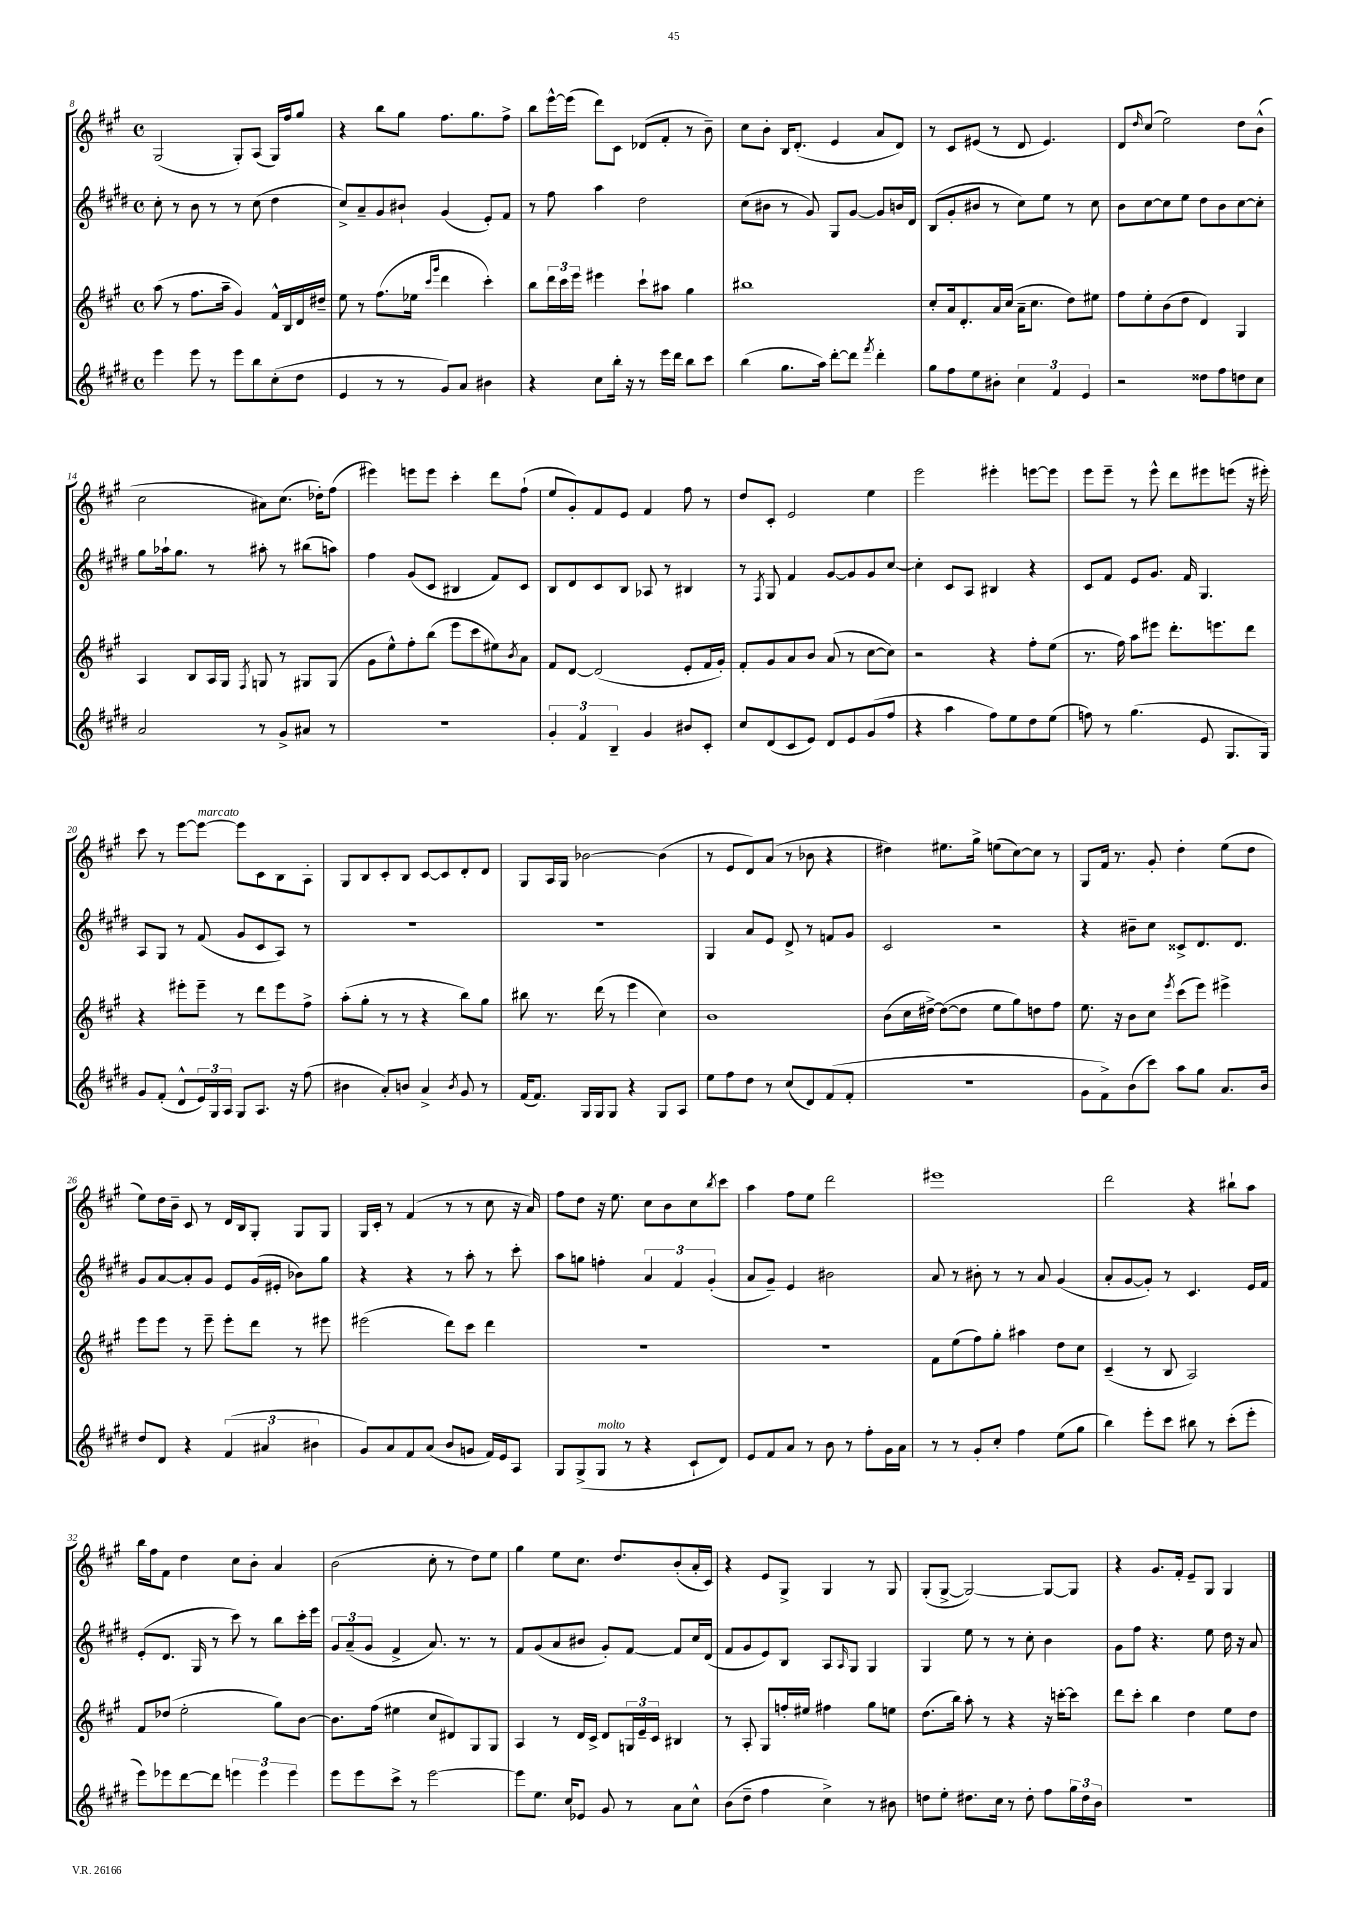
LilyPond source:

<<
\new StaffGroup <<
\new Staff = "s0" {
    \clef treble \key a \major \defaultTimeSignature \time 4/4
    gis2( gis8-.) a8( gis16) fis''16 gis''8 |
    r4 b''8 gis''8 fis''8. gis''8. fis''8-> |
    b''8 e'''16~-^ e'''16( d'''8) cis'8 des'8( fis'8-. r8 b'8--) |
    cis''8 b'8-. b16 d'8.-.( e'4 a'8 d'8) |
    r8 cis'8 eis'8( r8 d'8 eis'4.) |
    d'8 \grace { d''16 } cis''8( e''2) d''8 b'8-^( |
    cis''2 ais'8) cis''8.( des''16-.) fis''8( |
    eis'''4) e'''8 e'''8 cis'''4-. d'''8 fis''8-!( |
    e''8 gis'8-.) fis'8 e'8 fis'4 fis''8 r8 |
    d''8 cis'8-. e'2 e''4 |
    e'''2 eis'''4-. e'''8~ e'''8 |
    e'''8 e'''8-- r8 e'''8-^ d'''8 eis'''8 e'''8( r16 eis'''16-.) |
    cis'''8 r8 e'''8~ e'''8~^\markup { \italic "marcato" } e'''8 cis'8 b8 a8-. |
    gis8 b8 cis'8-. b8 cis'8~ cis'8 d'8-. d'8 |
    gis8 a16 gis16 bes'2~ bes'4( |
    r8 e'8 d'8) a'8( r8 bes'8 r4 |
    dis''4) eis''8. gis''16-> e''8( cis''8~) cis''8 r8 |
    gis8 fis'16 r8. gis'8-. d''4-. e''8( d''8 |
    e''8) d''16 b'16-- cis'8 r8 d'16 b16 gis8-. gis8 gis8 |
    gis16 cis'16-. r8 fis'4( r8 r8 cis''8 r16 a'16) |
    fis''8 d''8 r16 e''8. cis''8 b'8 cis''8 \acciaccatura { b''8 } cis'''8 |
    a''4 fis''8 e''8 d'''2 |
    eis'''1 |
    d'''2 r4 bis''8-! a''8 |
    b''16 fis''16 fis'8 d''4 cis''8 b'8-. a'4 |
    b'2( cis''8-. r8 d''8) e''8 |
    gis''4 e''8 cis''8. d''8. b'8-.( a'16-. cis'16) |
    r4 e'8 gis8-> gis4 r8 gis8 |
    gis8-.( gis8~-> gis2~) gis8~ gis8 |
    r4 gis'8. fis'16-. e'8-- gis8 gis4 \bar "|." |
}
\new Staff = "s1" {
    \clef treble \key e \major \defaultTimeSignature \time 4/4
    cis''8-. r8 b'8 r8 r8 cis''8( dis''4 |
    cis''8->) a'8-- gis'8 bis'8-! gis'4( e'8-.) fis'8 |
    r8 fis''8 a''4 dis''2 |
    cis''8( bis'8 r8 gis'8) gis8 gis'8~ gis'8 b'16 dis'16 |
    b8( gis'8-. bis'8 r8 cis''8) e''8 r8 cis''8 |
    b'8 cis''8~ cis''8 e''8 dis''8 b'8 cis''8~ cis''8-. |
    gis''8 aes''16-! gis''8. r8 ais''8-. r8 bis''8( a''8) |
    fis''4 gis'8( cis'8 bis4 fis'8) cis'8 |
    b8 dis'8 cis'8 b8 aes8 r8 bis4 |
    r8 \acciaccatura { fis8 } gis8 fis'4 gis'8~ gis'8 gis'8 cis''8~ |
    cis''4-. cis'8 a8 bis4 r4 |
    cis'8 fis'8 e'8 gis'8. fis'16 gis4. |
    a8 gis8 r8 fis'8( gis'8 cis'8 a8) r8 |
    R1 |
    R1 |
    gis4 a'8 e'8 dis'8-> r8 f'8 gis'8 |
    cis'2 r2 |
    r4 bis'8-- cis''8 cisis'8-> dis'8. dis'8. |
    gis'8 a'8~ a'8-. gis'8 e'8 gis'16( eis'16-. bes'8) gis''8 |
    r4 r4 r8 a''8-. r8 cis'''8-. |
    a''8 g''8 f''4-. \tuplet 3/2 { a'4 fis'4 gis'4-.( } |
    a'8 gis'8--) e'4 bis'2 |
    a'8 r8 bis'8-. r8 r8 a'8 gis'4( |
    a'8-. gis'8~ gis'8-.) r8 cis'4. e'16 fis'16 |
    e'8-.( dis'8. gis16 r8 cis'''8) r8 b''8 cis'''16-. e'''16 |
    \tuplet 3/2 { gis'8 a'8--( gis'8 } fis'4-> a'8.) r8. r8 |
    fis'8 gis'8( a'8 bis'8 gis'8-.) fis'8~ fis'8 cis''16 dis'16( |
    fis'8 gis'8 e'8) b8 a8 \grace { a16 } gis8 gis4 |
    gis4 e''8 r8 r8 cis''8-. b'4 |
    gis'8 fis''8 r4. e''8 dis''16 r16 a'8 \bar "|." |
}
\new Staff = "s2" {
    \clef treble \key a \major \defaultTimeSignature \time 4/4
    a''8( r8 fis''8. a''16-- gis'4) fis'16-^ b16 d'16 dis''16-- |
    e''8 r8 fis''8.( ees''16 \grace { cis'''16 gis'''16 } d'''4 cis'''4-.) |
    b''8 \tuplet 3/2 { d'''16 cis'''16 e'''16 } eis'''4 cis'''8-! ais''8 gis''4 |
    bis''1 |
    cis''8-. a'16 d'8.-. a'16 cis''16( a'16-- cis''8. d''8) eis''8 |
    fis''8 e''8-. b'8( d''8 d'4) gis4 |
    a4 b8 a16 gis16 \acciaccatura { fis8 } g8 r8 gis8 gis8( |
    gis'8 e''8-^) fis''8-. b''8( e'''8 cis'''8 eis''8) \acciaccatura { b'8 } a'8 |
    fis'8 d'8~ d'2( e'8-. fis'16 gis'16-.) |
    fis'8-. gis'8 a'8 b'8 a'8( r8 cis''8~ cis''8) |
    r2 r4 fis''8-. e''8( |
    r8. fis''16) a''8 eis'''8 d'''8.-. e'''8. d'''8 |
    r4 eis'''8-. eis'''8-- r8 d'''8 eis'''8 fis''8-> |
    a''8-.( gis''8-. r8 r8 r4 b''8) gis''8 |
    bis''8 r8. d'''16( r8 e'''4 cis''4) |
    b'1 |
    b'8( cis''16 dis''16~->) dis''8~( dis''8 e''8 gis''8) d''8 fis''8 |
    e''8. r16 b'8 cis''8 \acciaccatura { e'''8 } cis'''8( e'''8) eis'''4-> |
    e'''8 e'''8 r8 e'''8-- e'''8-. d'''8 r8 eis'''8 |
    eis'''2( d'''8) cis'''8 d'''4 |
    R1 |
    R1 |
    fis'8 e''8( fis''8) gis''8-. ais''4 d''8 cis''8 |
    cis'4--( r8 b8 a2) |
    fis'8 des''8( e''2-. gis''8) b'8~ |
    b'8. fis''16( eis''4 cis''8 dis'8) gis8 gis8 |
    a4 r8 d'16 cis'16-> d'8 \tuplet 3/2 { g16 e'16-- cis'16 } bis4 |
    r8 a8-. gis8 f''16-. eis''16 fis''4 gis''8 e''8 |
    d''8.( b''16) a''8-. r8 r4 r16 c'''16~-. c'''8 |
    d'''8 cis'''8-. b''4 d''4 e''8 d''8 \bar "|." |
}
\new Staff = "s3" {
    \clef treble \key e \major \defaultTimeSignature \time 4/4
    e'''4 e'''8 r8 e'''8 b''8 cis''8-.( dis''8 |
    e'4 r8 r8 gis'8) a'8 bis'4 |
    r4 cis''8 b''16-. r16 r8 e'''16 dis'''16 b''8 cis'''8 |
    b''4( gis''8. a''16) dis'''8~-. dis'''8 \acciaccatura { fis'''8 } dis'''4-. |
    gis''8 fis''8 e''8 bis'8-. \tuplet 3/2 { cis''4 fis'4 e'4 } |
    r2 disis''8 fis''8 d''8 cis''8 |
    a'2 r8 gis'8-> ais'8 r8 |
    R1 |
    \tuplet 3/2 { gis'4-. fis'4 b4-- } gis'4 bis'8 cis'8-. |
    cis''8 dis'8( cis'8 e'8) dis'8 e'8 gis'8( fis''8 |
    r4 a''4 fis''8) e''8 dis''8 e''8( |
    f''8) r8 gis''4.( e'8 gis8. gis16) |
    gis'8 fis'8-.( dis'8-^ \tuplet 3/2 { e'16) gis16 a16 } gis8 a8. r16 fis''8( |
    bis'4 a'8-.) b'8 a'4-> \acciaccatura { b'8 } gis'8 r8 |
    fis'16( fis'8.) gis16 gis16 gis8 r4 gis8 a8 |
    e''8 fis''8 dis''8 r8 cis''8( dis'8) fis'8( fis'8-. |
    R1 |
    gis'8 fis'8->) b'8( cis'''8) a''8 gis''8 a'8. b'16 |
    dis''8 dis'8 r4 \tuplet 3/2 { fis'4( ais'4 bis'4 } |
    gis'8) a'8 fis'8 a'8( b'8 g'8 fis'16) e'16 a8 |
    gis8 gis8->( gis8^\markup { \italic "molto" } r8 r4 cis'8-! dis'8) |
    e'8 fis'8 a'8 r8 b'8 r8 fis''8-. gis'16 a'16 |
    r8 r8 gis'8-. cis''8-. fis''4 e''8( gis''8 |
    b''4) e'''8-. cis'''8 bis''8 r8 cis'''8-.( e'''8-. |
    e'''8) ees'''8 dis'''8~ dis'''8 \tuplet 3/2 { e'''4 e'''4 e'''4 } |
    e'''8 e'''8 cis'''8-> r8 e'''2~ |
    e'''8 e''8. cis''16 ees'8 gis'8 r8 a'8 cis''8-^ |
    b'8( dis''8-- fis''4 cis''4->) r8 bis'8 |
    d''8 e''8-. dis''8. cis''16 r8 dis''8-. fis''8 \tuplet 3/2 { gis''16 dis''16 b'16 } |
    R1 \bar "|." |
}
>>
>>
\layout { \context { \Score currentBarNumber = #8 } }
